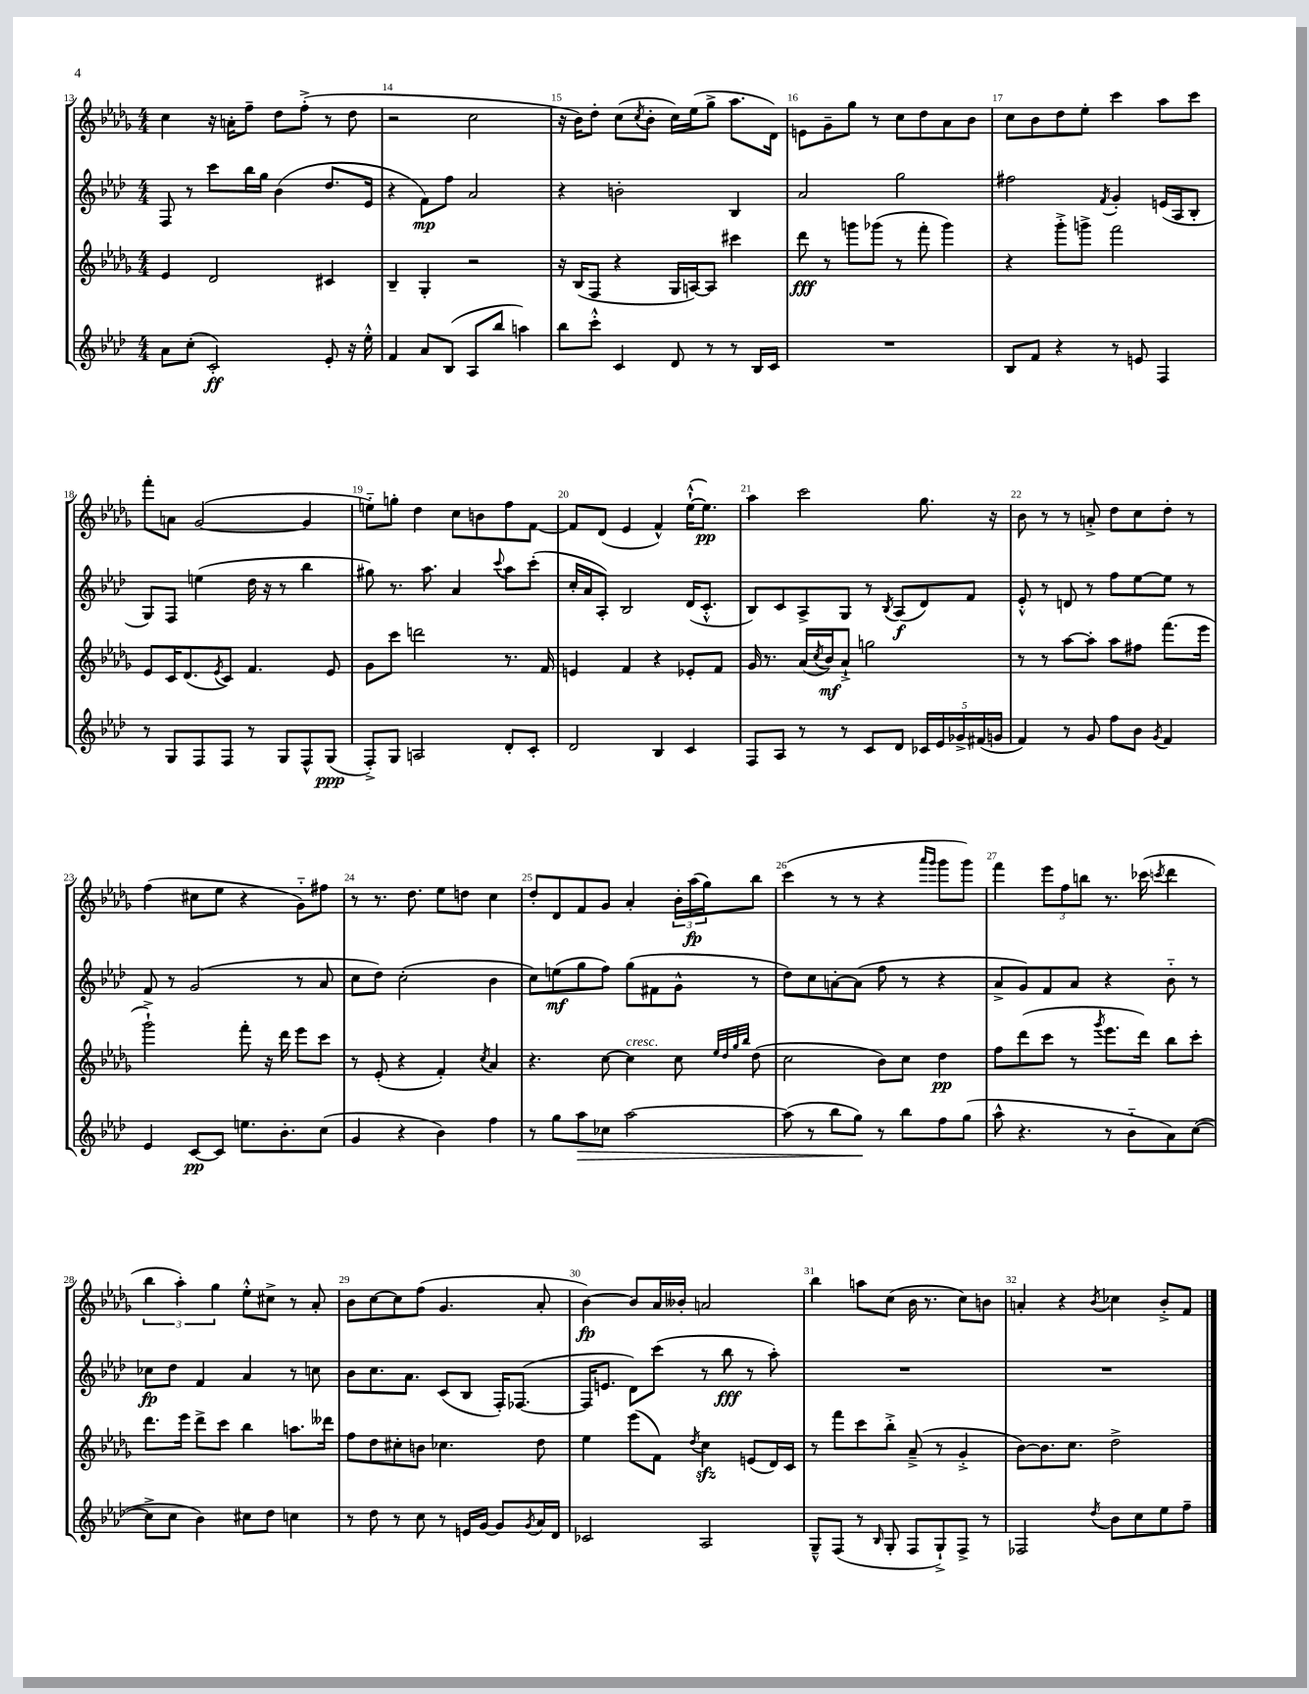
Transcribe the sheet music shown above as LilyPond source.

<<
\new StaffGroup <<
\new Staff = "s0" {
    \clef treble \key des \major \numericTimeSignature \time 4/4
    c''4 r16 a'16-. f''8-- des''8 f''8-.->( r8 des''8 |
    r2 c''2 |
    r16 bes'16) des''8-. c''8( \acciaccatura { c''8 } bes'8-. c''16) ees''16( ges''8-> aes''8. des'16) |
    e'8 ges'8-- ges''8 r8 c''8 des''8 aes'8 bes'8 |
    c''8 bes'8 des''8 ees''8-. c'''4 aes''8 c'''8 |
    f'''8-. a'8 ges'2~( ges'4 |
    e''8-_) g''8-. des''4 c''8 b'8 f''8 f'8~ |
    f'8 des'8( ees'4 f'4-^) ees''16~-!-^( ees''8.\pp) |
    aes''4 c'''2 ges''8. r16 |
    bes'8 r8 r8 a'8-.-> des''8 c''8 des''8-. r8 |
    f''4( cis''8 ees''8 r4 ges'8-_) fis''8 |
    r8 r8. des''8. ees''8 d''8 c''4 |
    des''8-. des'8 f'8 ges'8 aes'4-. \tuplet 3/2 { bes'16-. aes''16\fp( ges''16) } bes''8 |
    c'''4( r8 r8 r4 \grace { aes'''16 ges'''16 } ges'''8 ges'''8) |
    f'''4 \tuplet 3/2 { ees'''8 f''8 b''8 } r8. ces'''16( \acciaccatura { c'''8 } des'''4 |
    \tuplet 3/2 { bes''4 aes''4-.) ges''4 } ees''8-.-^ cis''8-> r8 aes'8-. |
    bes'8 c''8~ c''8 f''8( ges'4. aes'8-. |
    bes'4~\fp) bes'8 aes'16 beses'16-. a'2 |
    bes''4 a''8 c''8( bes'16 r8. c''8) b'8 |
    a'4-. r4 \acciaccatura { bes'8 } ces''4 bes'8-.-> f'8 \bar "|." |
}
\new Staff = "s1" {
    \clef treble \key aes \major \numericTimeSignature \time 4/4
    f8 r8 c'''8 bes''16 g''16 bes'4( des''8. ees'16 |
    r4 f'8\mp) f''8 aes'2 |
    r4 b'2-. bes4 |
    aes'2 g''2 |
    fis''2 \acciaccatura { f'8 } g'4-. e'16( aes16 bes8-. |
    g8) f8 e''4( des''16 r16 r8 bes''4 |
    gis''8) r8. aes''8. aes'4 \appoggiatura { c'''8 } aes''8 c'''8-.( |
    c''16-. aes'16 aes8-.) bes2 des'16( c'8.-.-^ |
    bes8) c'8 aes8-> g8 r8 \acciaccatura { bes8 } aes8\f( des'8) f'8 |
    ees'8-.-^ r8 d'8 r8 f''8 ees''8~ ees''8 r8 |
    f'8 r8 g'2( r8 aes'8 |
    c''8 des''8) c''2-.( bes'4 |
    c''8) e''8\mf( g''8 f''8) g''8( fis'8 g'8-^ r8 |
    des''8) c''8 a'8~-. a'8( f''8 r8 r4 |
    aes'8-> g'8) f'8 aes'8 r4 bes'8-_ r8 |
    ces''8\fp des''8 f'4 aes'4 r8 c''8 |
    bes'8 c''8. aes'8. c'8( bes8 f16-.) fes8.~( |
    fes16 e'8. des'8) c'''8( r8 bes''8\fff r8 aes''8-.) |
    R1 |
    R1 \bar "|." |
}
\new Staff = "s2" {
    \clef treble \key des \major \numericTimeSignature \time 4/4
    ees'4 des'2 cis'4 |
    bes4-- ges4-. r2 |
    r16 bes16( f8 r4 ges16 a16~) a8 cis'''4 |
    des'''8\fff r8 g'''8 ges'''8( r8 f'''8-. ges'''4) |
    r4 ges'''8-.-> g'''8-> f'''2 |
    ees'8 c'16 des'8.( \acciaccatura { ees'8 } c'8) f'4. ees'8 |
    ges'8 c'''8 d'''2 r8. f'16 |
    e'4 f'4 r4 ees'8-. f'8 |
    ges'16 r8. aes'16( \acciaccatura { c''8 } bes'16\mf) aes'8-!-> g''2 |
    r8 r8 aes''8~ aes''8-. aes''8 fis''8 f'''8.( ees'''16 |
    ges'''2-!->) f'''8-. r16 des'''16 ees'''8 c'''8 |
    r8 ees'8-.( r4 f'4-.) \acciaccatura { c''8 } aes'4 |
    r4. c''8~ c''4^\markup { \italic "cresc." } c''8 \grace { ees''32 des''32 ges''32 bes''32 } des''8( |
    c''2 bes'8) c''8 des''4\pp |
    f''8 des'''8( c'''8 r8 \acciaccatura { ges'''8 } ees'''8. des'''16) bes''8 c'''8-. |
    des'''8. ees'''16 des'''8-> c'''8 bes''4 a''8. deses'''16 |
    f''8 des''8 cis''8-. b'8 ces''4. des''8 |
    ees''4 ees'''8( f'8) \acciaccatura { des''8 } c''4\sfz e'8( des'16) c'16 |
    r8 f'''8 c'''8 bes''8-.-> aes'8--->( r8 ges'4-.-> |
    bes'8~) bes'8. c''8. des''2-> \bar "|." |
}
\new Staff = "s3" {
    \clef treble \key aes \major \numericTimeSignature \time 4/4
    aes'8 c''8-.( c'2-.\ff) ees'8-. r16 ees''16-.-^ |
    f'4 aes'8 bes8( aes8 bes''8 a''4) |
    bes''8 c'''8-.-^ c'4 des'8 r8 r8 bes16 c'16 |
    R1 |
    bes8 f'8 r4 r8 e'8 f4 |
    r8 g8 f8 f8 r8 g8 f8-^ g8\ppp( |
    f8-.->) g8 a2 des'8-. c'8-. |
    des'2 bes4 c'4 |
    f8 aes8 r8 r8 c'8 des'8 \tuplet 5/4 { ces'16 ees'16 ges'16-> fis'16( g'16 } |
    f'4) r8 g'8 f''8 bes'8 \acciaccatura { g'8 } f'4 |
    ees'4 c'8~\pp c'8 e''8. bes'8.-. c''8( |
    g'4 r4 bes'4) f''4 |
    r8 g''8 aes''8\> ces''8 aes''2~ |
    aes''8( r8 bes''8 g''8\!) r8 bes''8 f''8 g''8( |
    aes''8-^ r4. r8 bes'8-_ aes'8) c''8~( |
    c''8-> c''8 bes'4) cis''8 des''8 c''4 |
    r8 des''8 r8 c''8 r8 e'16 g'16~ g'8 \acciaccatura { g'8 } aes'16 des'16 |
    ces'2 aes2 |
    g8---^ f8( r8 \grace { bes16 } g8-. f8 g8-!->) f8-> r8 |
    fes2 \acciaccatura { des''8 } bes'8 c''8 ees''8 f''8-- \bar "|." |
}
>>
>>
\layout { \context { \Score currentBarNumber = #13 \override BarNumber.break-visibility = ##(#f #t #t) barNumberVisibility = #all-bar-numbers-visible } }
